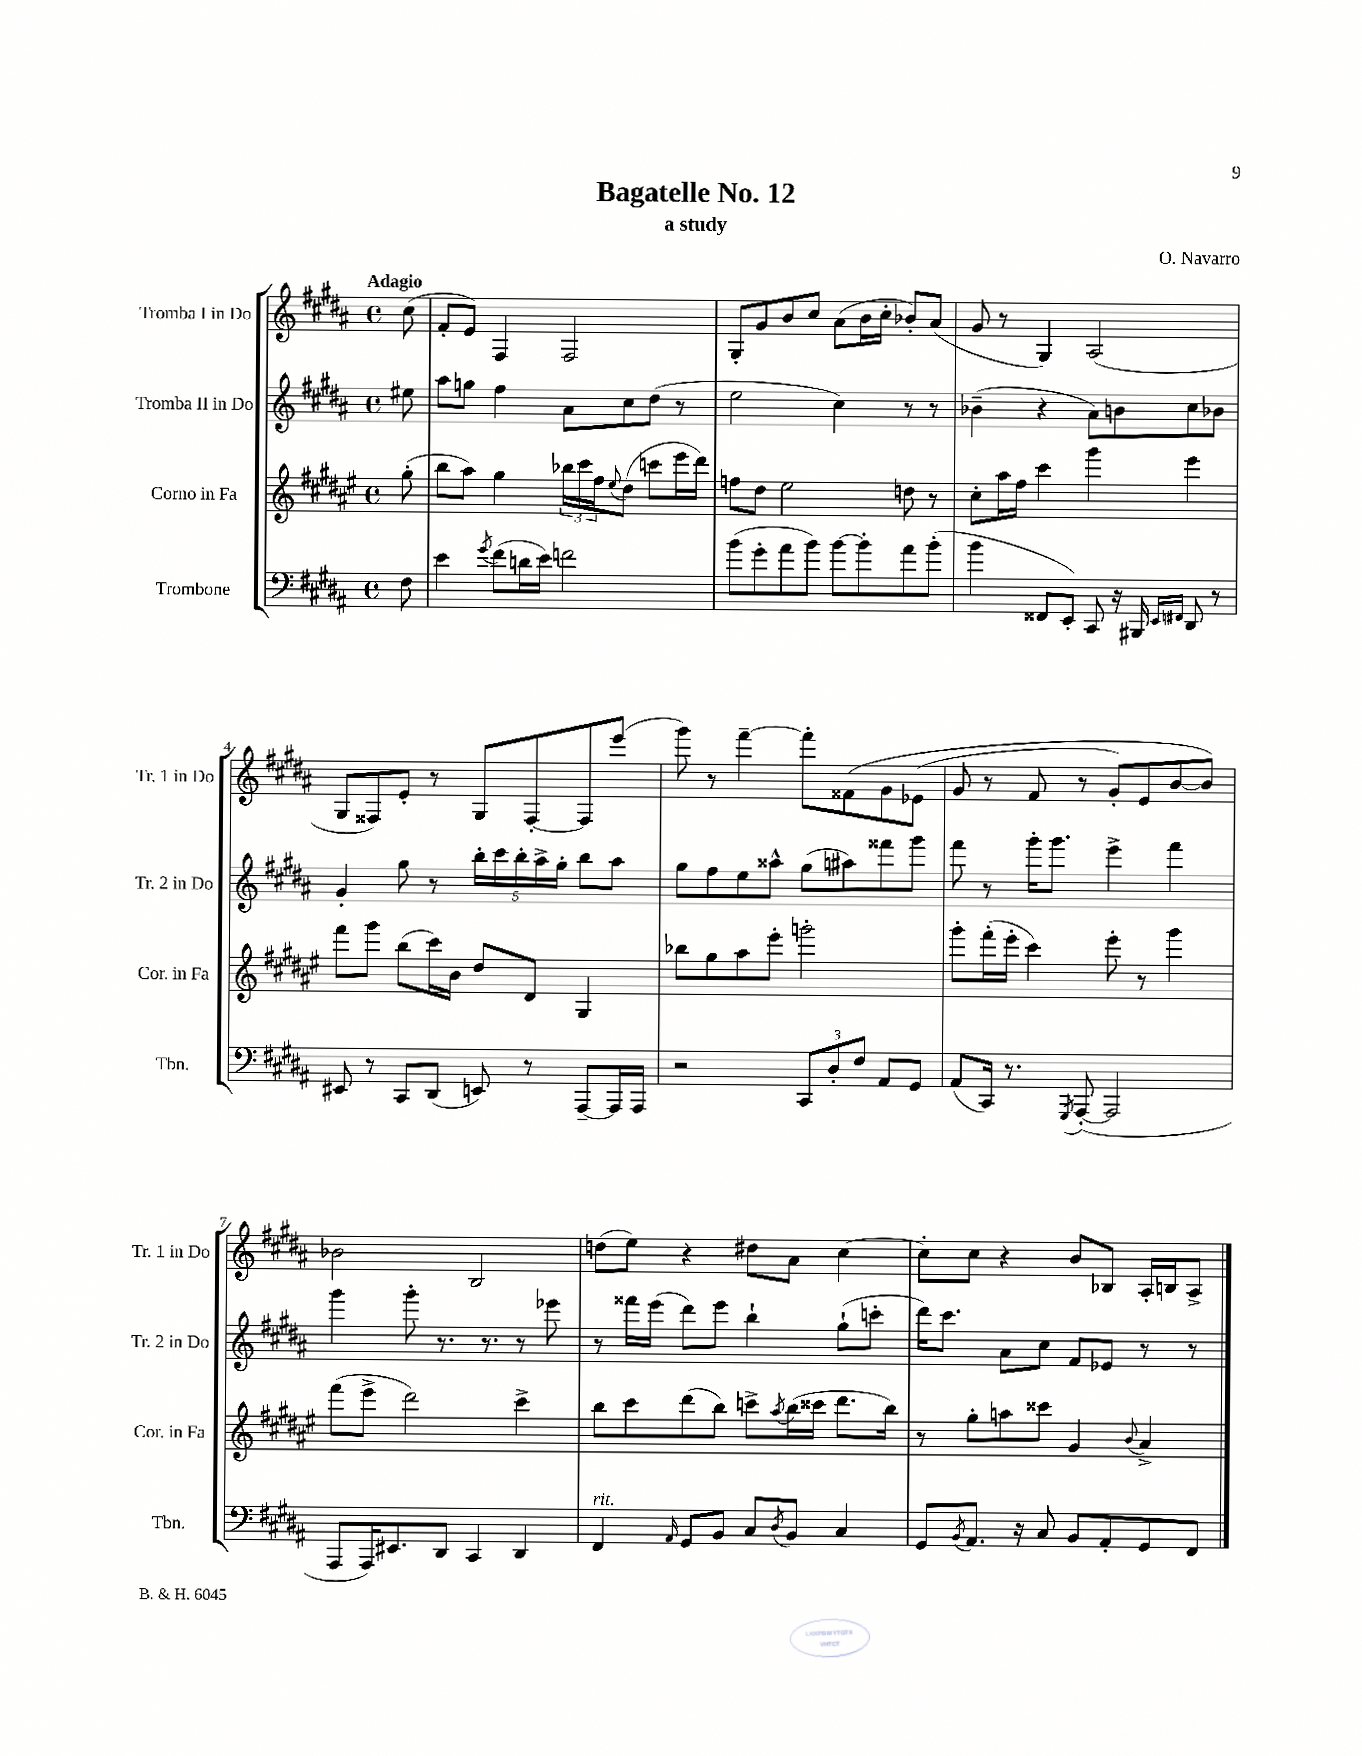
\header { title = "Bagatelle No. 12" composer = "O. Navarro" subtitle = "a study" }
<<
\new StaffGroup <<
\new Staff = "s0" \with { instrumentName = "Tromba I in Do" shortInstrumentName = "Tr. 1 in Do" } {
    \clef treble \key b \major \defaultTimeSignature \time 4/4 \partial 8 \tempo "Adagio"
    cis''8( |
    fis'8-. e'8) fis4 fis2 |
    gis8-. gis'8 b'8 cis''8 ais'8( b'16 cis''16-. bes'8-.) ais'8( |
    gis'8 r8 gis4) ais2( |
    gis8 fisis8) e'8-. r8 gis8 fisis8~-. fisis8 e'''8( |
    gis'''8) r8 fis'''4~-- fis'''8-. fisis'8\( gis'8 ees'8( |
    gis'8 r8 fis'8 r8 gis'8-.) e'8 b'8~ b'8\) |
    bes'2 b2 |
    d''8( e''8) r4 dis''8 ais'8 cis''4~ |
    cis''8-. cis''8 r4 b'8 bes8 ais16-. b16 ais8-> \bar "|." |
}
\new Staff = "s1" \with { instrumentName = "Tromba II in Do" shortInstrumentName = "Tr. 2 in Do" } {
    \clef treble \key b \major \defaultTimeSignature \time 4/4 \partial 8
    eis''8 |
    ais''8 g''8 fis''4 ais'8 cis''8 dis''8( r8 |
    e''2 cis''4) r8 r8 |
    bes'4--( r4 ais'8) b'8 cis''8 bes'8 |
    gis'4-. gis''8 r8 \tuplet 5/4 { b''16-. cis'''16 b''16-. ais''16-> gis''16-. } b''8 ais''8 |
    gis''8 fis''8 e''8 aisis''8-^ gis''8( ais''8) fisis'''8 gis'''8 |
    fis'''8 r8 gis'''16-. gis'''8. e'''4-> fis'''4 |
    gis'''4 gis'''8-. r8. r8. r8 ees'''8 |
    r8 fisis'''16 e'''16( dis'''8) e'''8 b''4-! gis''8-!( c'''8-. |
    dis'''16) cis'''8. ais'8 cis''8 fis'8 ees'8 r8 r8 \bar "|." |
}
\new Staff = "s2" \with { instrumentName = "Corno in Fa" shortInstrumentName = "Cor. in Fa" } {
    \clef treble \key fis \major \defaultTimeSignature \time 4/4 \partial 8
    gis''8-.( |
    b''8 ais''8) gis''4 \tuplet 3/2 { bes''16 cis'''16 fis''16 } \appoggiatura { eis''8 } dis''8( c'''8 eis'''16 dis'''16) |
    f''8 dis''8 eis''2 d''8 r8 |
    cis''8-. ais''16 fis''16 cis'''4 gis'''4 eis'''4 |
    fis'''8 gis'''8 b''8( cis'''16) b'16 dis''8 dis'8 gis4 |
    bes''8 gis''8 ais''8 eis'''8-. g'''2-. |
    gis'''8-. fis'''16-.( eis'''16-. cis'''4) eis'''8-. r8 gis'''4 |
    fis'''8( eis'''8-> dis'''2) cis'''4-> |
    b''8 cis'''8 dis'''8( b''8) c'''8-> \acciaccatura { ais''8 } b''16( cisis'''16 dis'''8. b''16) |
    r8 gis''8-. a''8 cisis'''8 gis'4 \appoggiatura { b'8 } ais'4-> \bar "|." |
}
\new Staff = "s3" \with { instrumentName = "Trombone" shortInstrumentName = "Tbn." } {
    \clef bass \key b \major \defaultTimeSignature \time 4/4 \partial 8
    fis8 |
    e'4 \acciaccatura { gis'8 } fis'8( d'16 e'16) f'2 |
    b'8( gis'8-. ais'8 b'8) b'8~ b'8-. ais'8 b'8-.( |
    b'4 fisis,8 e,8-.) cis,8 r16 bis,,16 \grace { e,16 fis,16 } dis,8 r8 |
    eis,8 r8 cis,8 dis,8( e,8) r8 ais,,8~-- ais,,16 ais,,16 |
    r2 \tuplet 3/2 { cis,8 dis8-. fis8 } ais,8 gis,8 |
    ais,8( cis,16) r8. \acciaccatura { gis,,8 } ais,,8~-.( ais,,2 |
    ais,,8 ais,,16) eis,8. dis,8 cis,4 dis,4 |
    fis,4^\markup { \italic "rit." } \grace { ais,16 } gis,8 b,8 cis8 \acciaccatura { dis8 } b,8 cis4 |
    gis,8 \acciaccatura { b,8 } ais,8. r16 cis8 b,8 ais,8-. gis,8 fis,8 \bar "|." |
}
>>
>>
